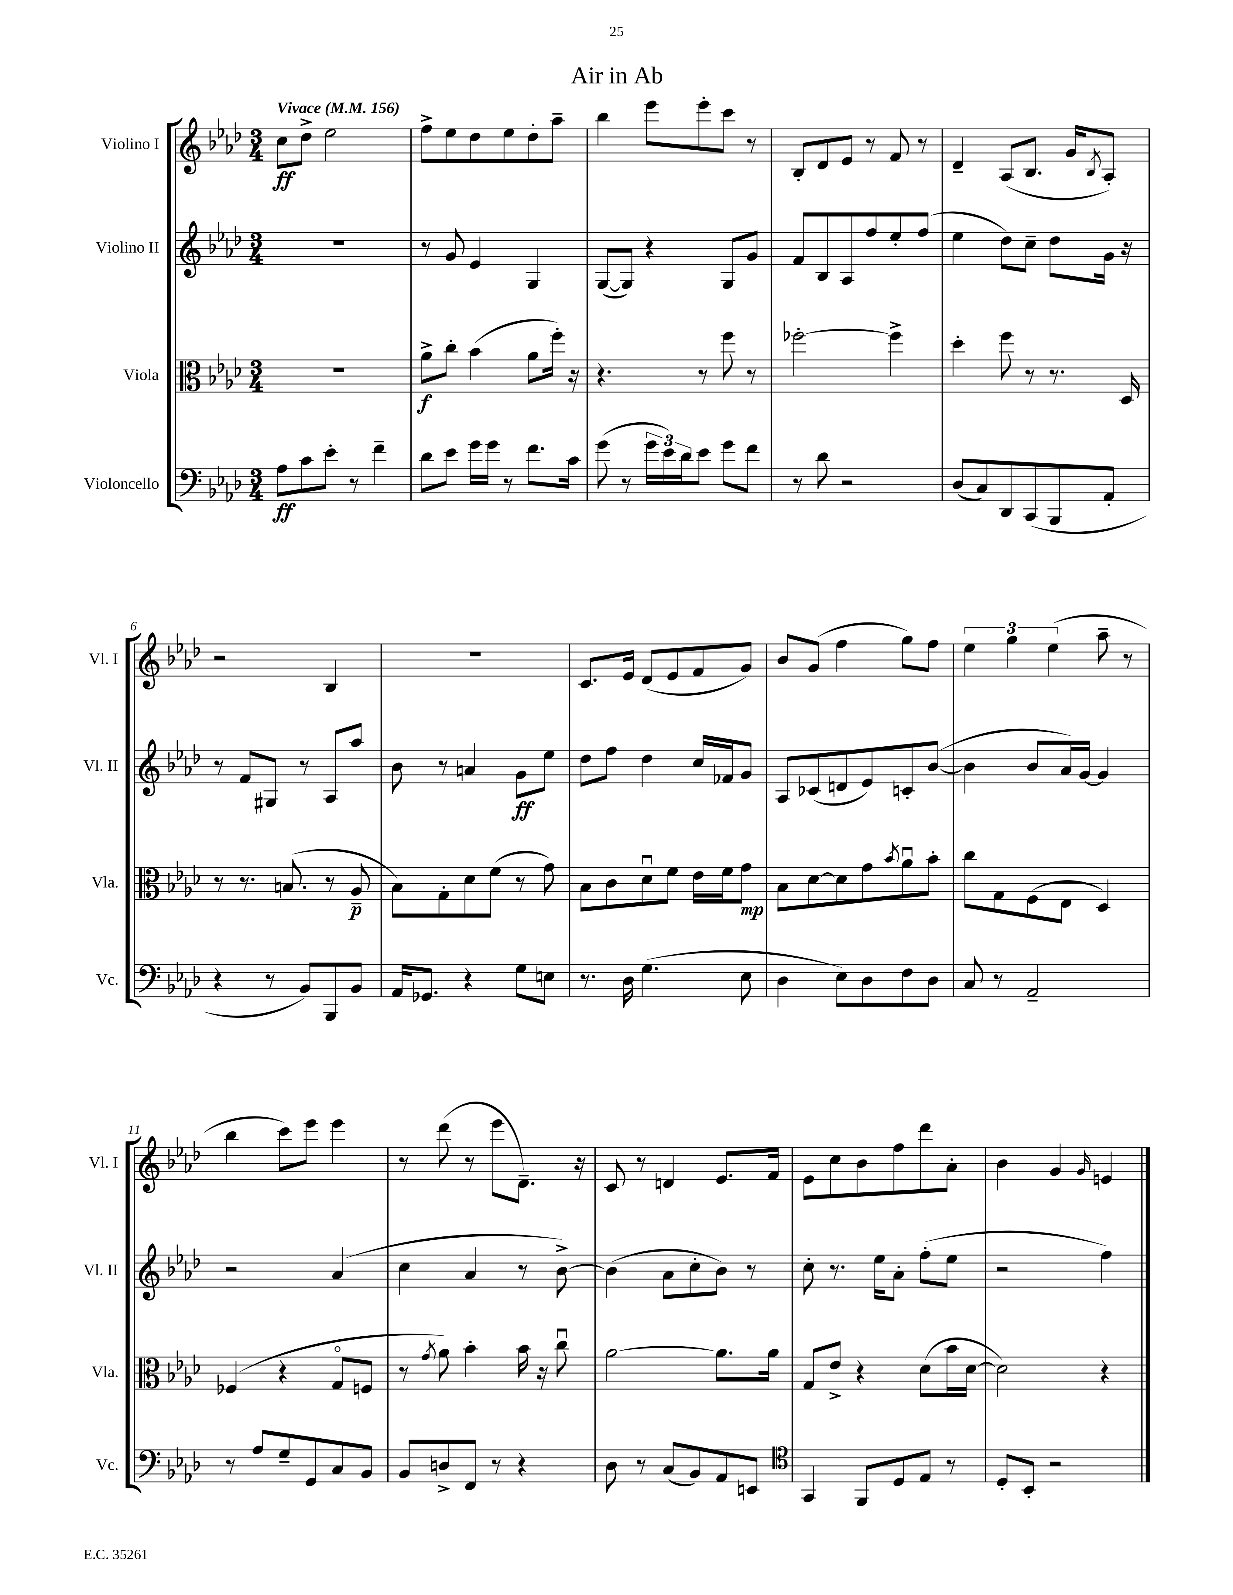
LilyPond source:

\header { title = "Air in Ab" }
<<
\new StaffGroup <<
\new Staff = "s0" \with { instrumentName = "Violino I" shortInstrumentName = "Vl. I" } {
    \clef treble \key aes \major \numericTimeSignature \time 3/4 \tempo "Vivace" 4 = 156
    c''8\ff des''8-> ees''2 |
    f''8-> ees''8 des''8 ees''8 des''8-. aes''8-- |
    bes''4 ees'''8 ees'''8-. c'''8 r8 |
    bes8-. des'8 ees'8 r8 f'8 r8 |
    des'4-- aes8( bes8. g'16 \acciaccatura { bes8 } aes8-.) |
    r2 bes4 |
    R2. |
    c'8. ees'16 des'8( ees'8 f'8 g'8) |
    bes'8 g'8( f''4 g''8) f''8 |
    \tuplet 3/2 { ees''4 g''4 ees''4( } aes''8-- r8 |
    bes''4 c'''8) ees'''8 ees'''4 |
    r8 des'''8( r8 ees'''8 des'8.--) r16 |
    c'8 r8 d'4 ees'8. f'16 |
    ees'8 c''8 bes'8 f''8 des'''8 aes'8-. |
    bes'4 g'4 \grace { g'16 } e'4 \bar "|." |
}
\new Staff = "s1" \with { instrumentName = "Violino II" shortInstrumentName = "Vl. II" } {
    \clef treble \key aes \major \numericTimeSignature \time 3/4
    R2. |
    r8 g'8 ees'4 g4 |
    g8~( g8) r4 g8 g'8 |
    f'8 bes8 aes8 f''8 ees''8-. f''8( |
    ees''4 des''8) c''8-- des''8 g'16 r16 |
    r8 f'8 gis8 r8 aes8 aes''8 |
    bes'8 r8 a'4 g'8\ff ees''8 |
    des''8 f''8 des''4 c''16 fes'16 g'8 |
    aes8 ces'8( d'8 ees'8) c'8-. bes'8~( |
    bes'4 bes'8 aes'16) g'16~ g'4 |
    r2 aes'4( |
    c''4 aes'4 r8 bes'8~->) |
    bes'4( aes'8 c''8-. bes'8) r8 |
    c''8-. r8. ees''16 aes'8-. f''8-.( ees''8 |
    r2 f''4) \bar "|." |
}
\new Staff = "s2" \with { instrumentName = "Viola" shortInstrumentName = "Vla." } {
    \clef alto \key aes \major \numericTimeSignature \time 3/4
    R2. |
    aes'8->\f c''8-. bes'4( aes'8 f''16-.) r16 |
    r4. r8 f''8 r8 |
    fes''2~-. fes''4-> |
    des''4-. f''8 r8 r8. des16 |
    r8 r8. b8.( r8 aes8--\p |
    bes8) g8-. des'8 f'8( r8 g'8) |
    bes8 c'8 des'8\downbow f'8 ees'16 f'16 g'8\mp |
    bes8 des'8~ des'8 g'8 \acciaccatura { bes'8 } aes'8\downbow bes'8-. |
    c''8 g8 f8( ees8 des4) |
    fes4( r4 g8\flageolet f8 |
    r8 \acciaccatura { g'8 } aes'8) bes'4-. bes'16 r16 c''8\downbow |
    aes'2~ aes'8. aes'16 |
    g8 ees'8-> r4 des'8( bes'16 des'16~ |
    des'2) r4 \bar "|." |
}
\new Staff = "s3" \with { instrumentName = "Violoncello" shortInstrumentName = "Vc." } {
    \clef bass \key aes \major \numericTimeSignature \time 3/4
    aes8\ff c'8 ees'8-. r8 f'4-- |
    des'8 ees'8 g'16 g'16 r8 f'8. c'16 |
    g'8( r8 \tuplet 3/2 { g'16 ees'16) des'16 } ees'8 g'8 f'8 |
    r8 des'8 r2 |
    des8( c8) des,8 c,8( bes,,8 aes,8-. |
    r4 r8 bes,8) bes,,8 bes,8 |
    aes,16 ges,8. r4 g8 e8 |
    r8. des16 g4.( ees8 |
    des4 ees8) des8 f8 des8 |
    c8 r8 aes,2-- |
    r8 aes8 g8-- g,8 c8 bes,8 |
    bes,8 d8-> f,8 r8 r4 |
    des8 r8 c8( bes,8) aes,8 e,8 |
    \clef tenor g,4 f,8 des8 ees8 r8 |
    des8-. bes,8-. r2 \bar "|." |
}
>>
>>
